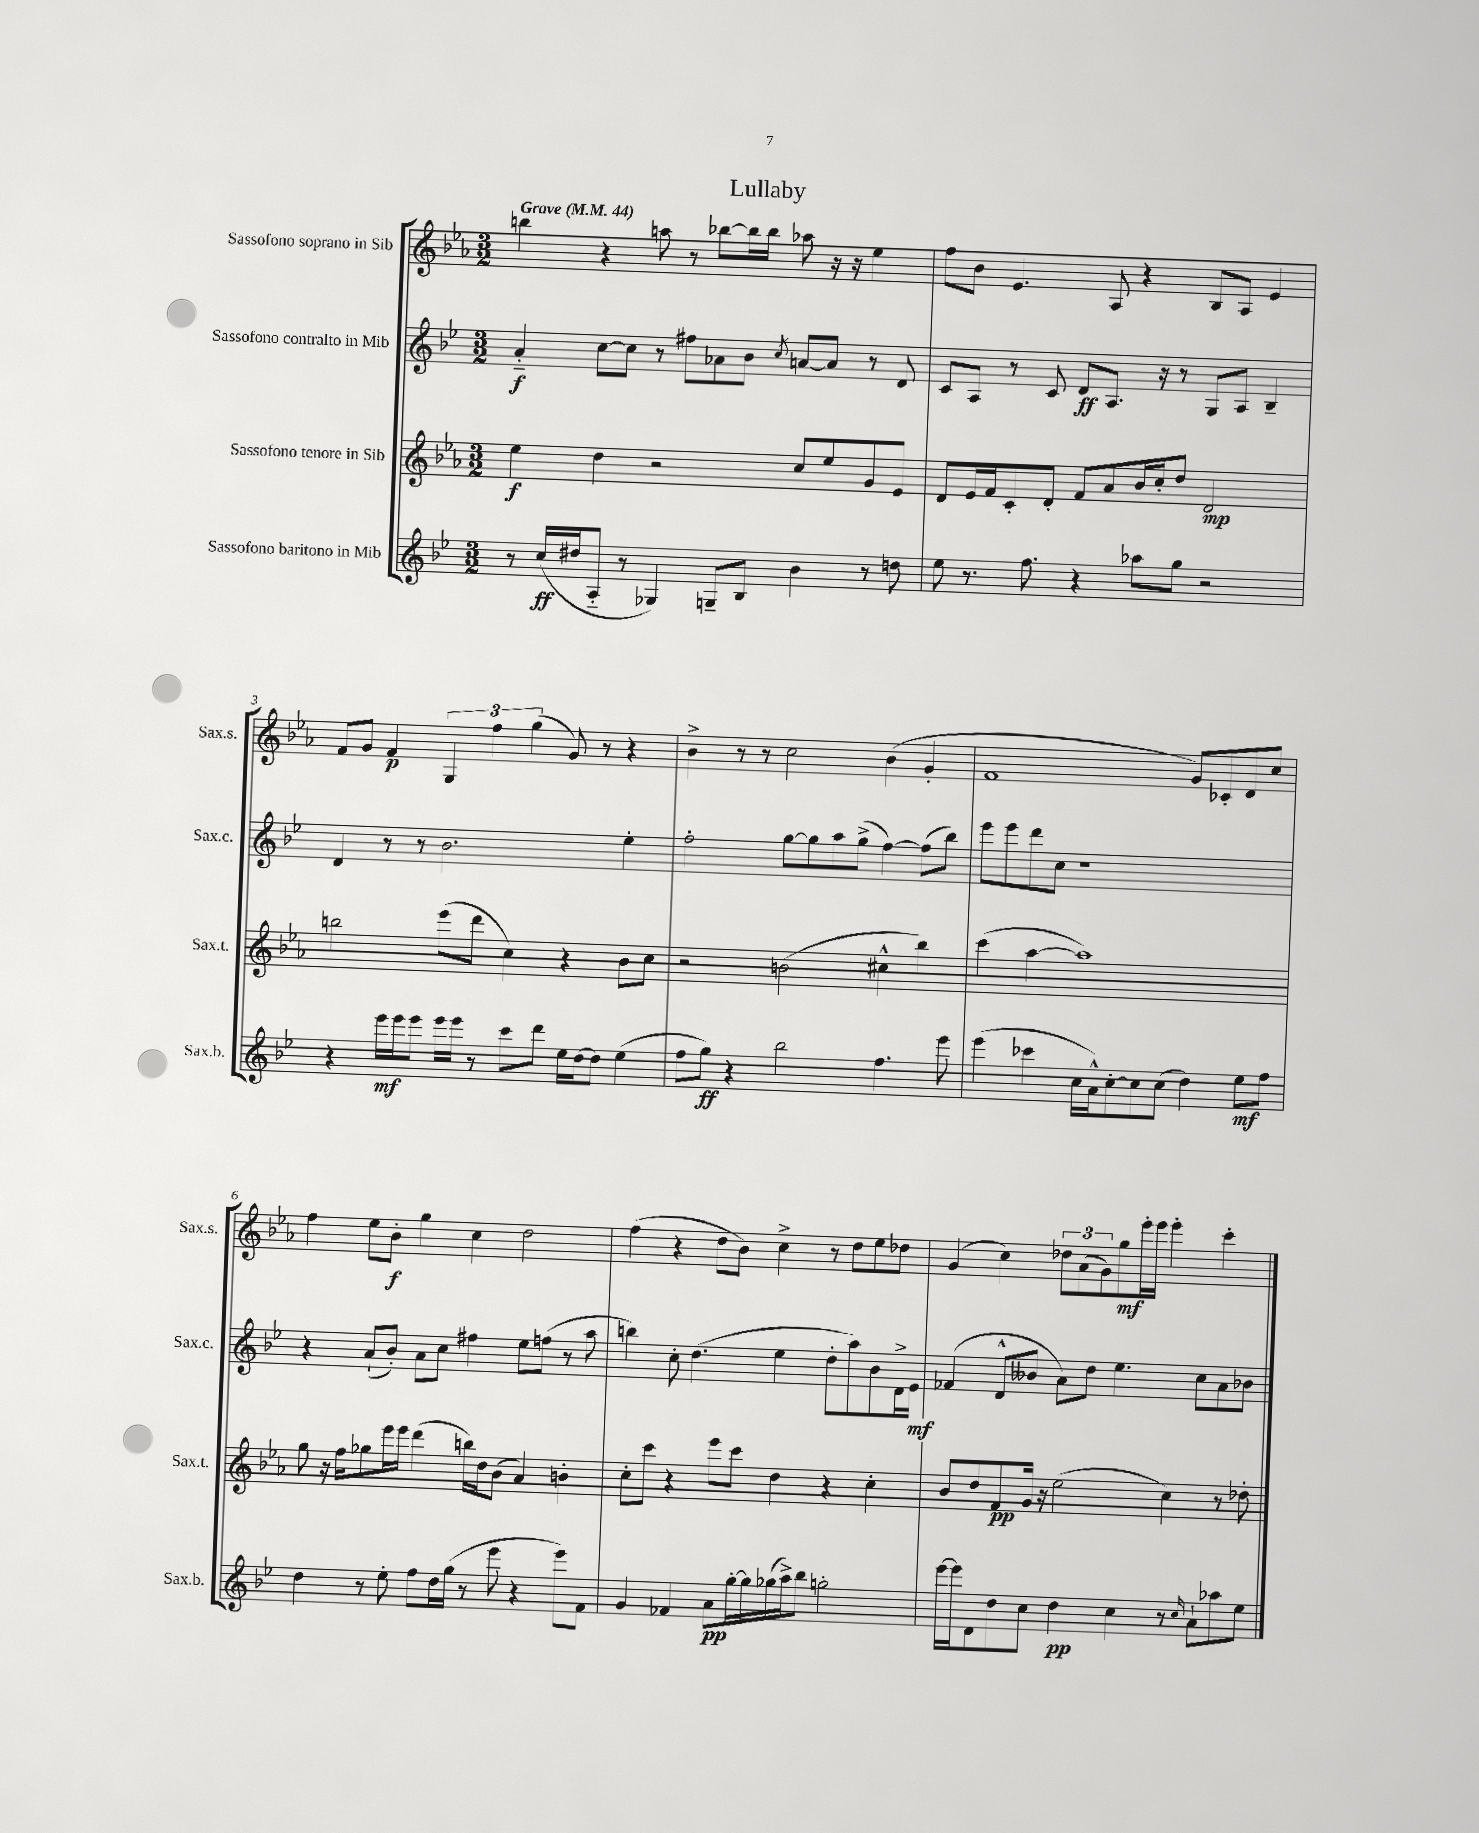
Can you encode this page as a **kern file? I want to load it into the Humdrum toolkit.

**kern	**kern	**kern	**kern
*staff4	*staff3	*staff2	*staff1
*clefG2	*clefG2	*clefG2	*clefG2
*k[b-e-]	*k[b-e-a-]	*k[b-e-]	*k[b-e-a-]
*M3/2	*M3/2	*M3/2	*M3/2
*MM44	*MM44	*MM44	*MM44
8r	4ee-	4a'~	4bb
(16cc	.	.	.
16dd#	.	.	.
8A'~	4dd	[8cc	4r
8r	.	8cc]	.
4G-)	2r	8r	8aa
.	.	8ff#	8r
8G~	.	8a-	[8bb-
8B-	.	8b-	16bb-]
.	.	.	16bb-
.	.	8qcc	.
4b-	8cc	[8a	8aa-
.	8ee-	8a]	16r
.	.	.	16r
8r	8g	8r	4ee-
8dd	8e-	8d	.
=	=	=	=
8ee-	8d	8c	8ff
8.r	16e-	8A	8b-
.	16f	.	.
.	8c'	8r	4.e-
8.ff	.	.	.
.	8d'	8c	.
4r	8f	8d	.
.	8a-	8.A	8A-
8aa-	16b-	.	4r
.	16cc'	16r	.
8gg	8dd	8r	.
2r	2d	8G	8B-
.	.	8A	8A-
.	.	4B-~	4e-
=	=	=	=
4r	2bb	4d	8f
.	.	.	8g
16eee-	.	8r	4f
16eee-	.	.	.
8eee-	.	8r	.
16eee-	(8eee-	2.b-	6G
16eee-	.	.	.
8r	8ddd	.	.
.	.	.	6ff
8ccc	4cc)	.	.
.	.	.	(6gg
8ddd	.	.	.
16ee-	4r	.	8g)
[16dd	.	.	.
8dd]	.	.	8r
(4ee-	8b-	4ee-'	4r
.	8cc	.	.
=	=	=	=
8ff	2r	2ff'	4b-^
8gg)	.	.	.
4r	.	.	8r
.	.	.	8r
2bb-	(2b	[8gg	2cc
.	.	8gg]	.
.	.	8aa	.
.	.	(8gg^	.
4.ff	4cc#^^	[4ff)	(4b-
.	4bb-)	(8ff]	4g'
8eee-	.	8bb-)	.
=	=	=	=
(4eee-	(4ccc	8eee-	1f
.	.	8eee-	.
4ccc-	[4aa-	8ddd	.
.	.	8cc	.
16cc	1aa-])	1r	.
16a^^)	.	.	.
[8cc'	.	.	.
8cc]	.	.	.
(8cc	.	.	.
4dd)	.	.	8g)
.	.	.	8c-'
8ee-	.	.	8d
8ff	.	.	8cc
=	=	=	=
4dd	8gg	4r	4ff
.	16r	.	.
.	16ff	.	.
8r	8gg-	(8a`	8ee-
8ee-'	16eee-	8b-')	8b-'
.	16eee-	.	.
8ff	(4ddd	8a	4gg
16dd	.	8cc	.
(16gg	.	.	.
8r	16bb)	4ff#	4cc
.	16dd	.	.
8eee-	(8b-	.	.
4r	4a-)	8ee-	2dd
.	.	(8ff	.
8eee-)	4b'	8r	.
8f	.	8aa	.
=	=	=	=
4g	8cc'	4bb)	(4ff
.	8ccc	.	.
4f-	4r	8cc'	4r
.	.	(4.dd	.
8a	8eee-	.	8dd
[16gg'	8ccc	.	8b-)
16gg]	.	.	.
(16gg-	4dd	4ee-	4cc^
16aa^)	.	.	.
8bb-	.	.	.
2gg'	4r	8dd'	8r
.	.	8aa)	8dd
.	4cc'	8b-	8ee-
.	.	16d^	8dd-
.	.	16e-	.
=	=	=	=
[16eee-	8b-	(4f-	(4g
16eee-]	.	.	.
8d	8dd	.	.
8dd	8f	8d^^	4cc)
8cc	16g	8b--	.
.	16r	.	.
4dd	(2ee-	8a)	12dd-
.	.	.	(12a-
.	.	8dd	.
.	.	.	12g)
4cc	.	4.ee-	8gg
.	.	.	16eee-'
.	.	.	16eee-
8r	4cc)	.	4eee-'
16qqcc	.	.	.
8a`	.	8cc	.
8aa-	8r	8a	4ccc'
8ee-	8dd-'	8b-	.
==	==	==	==
*-	*-	*-	*-
